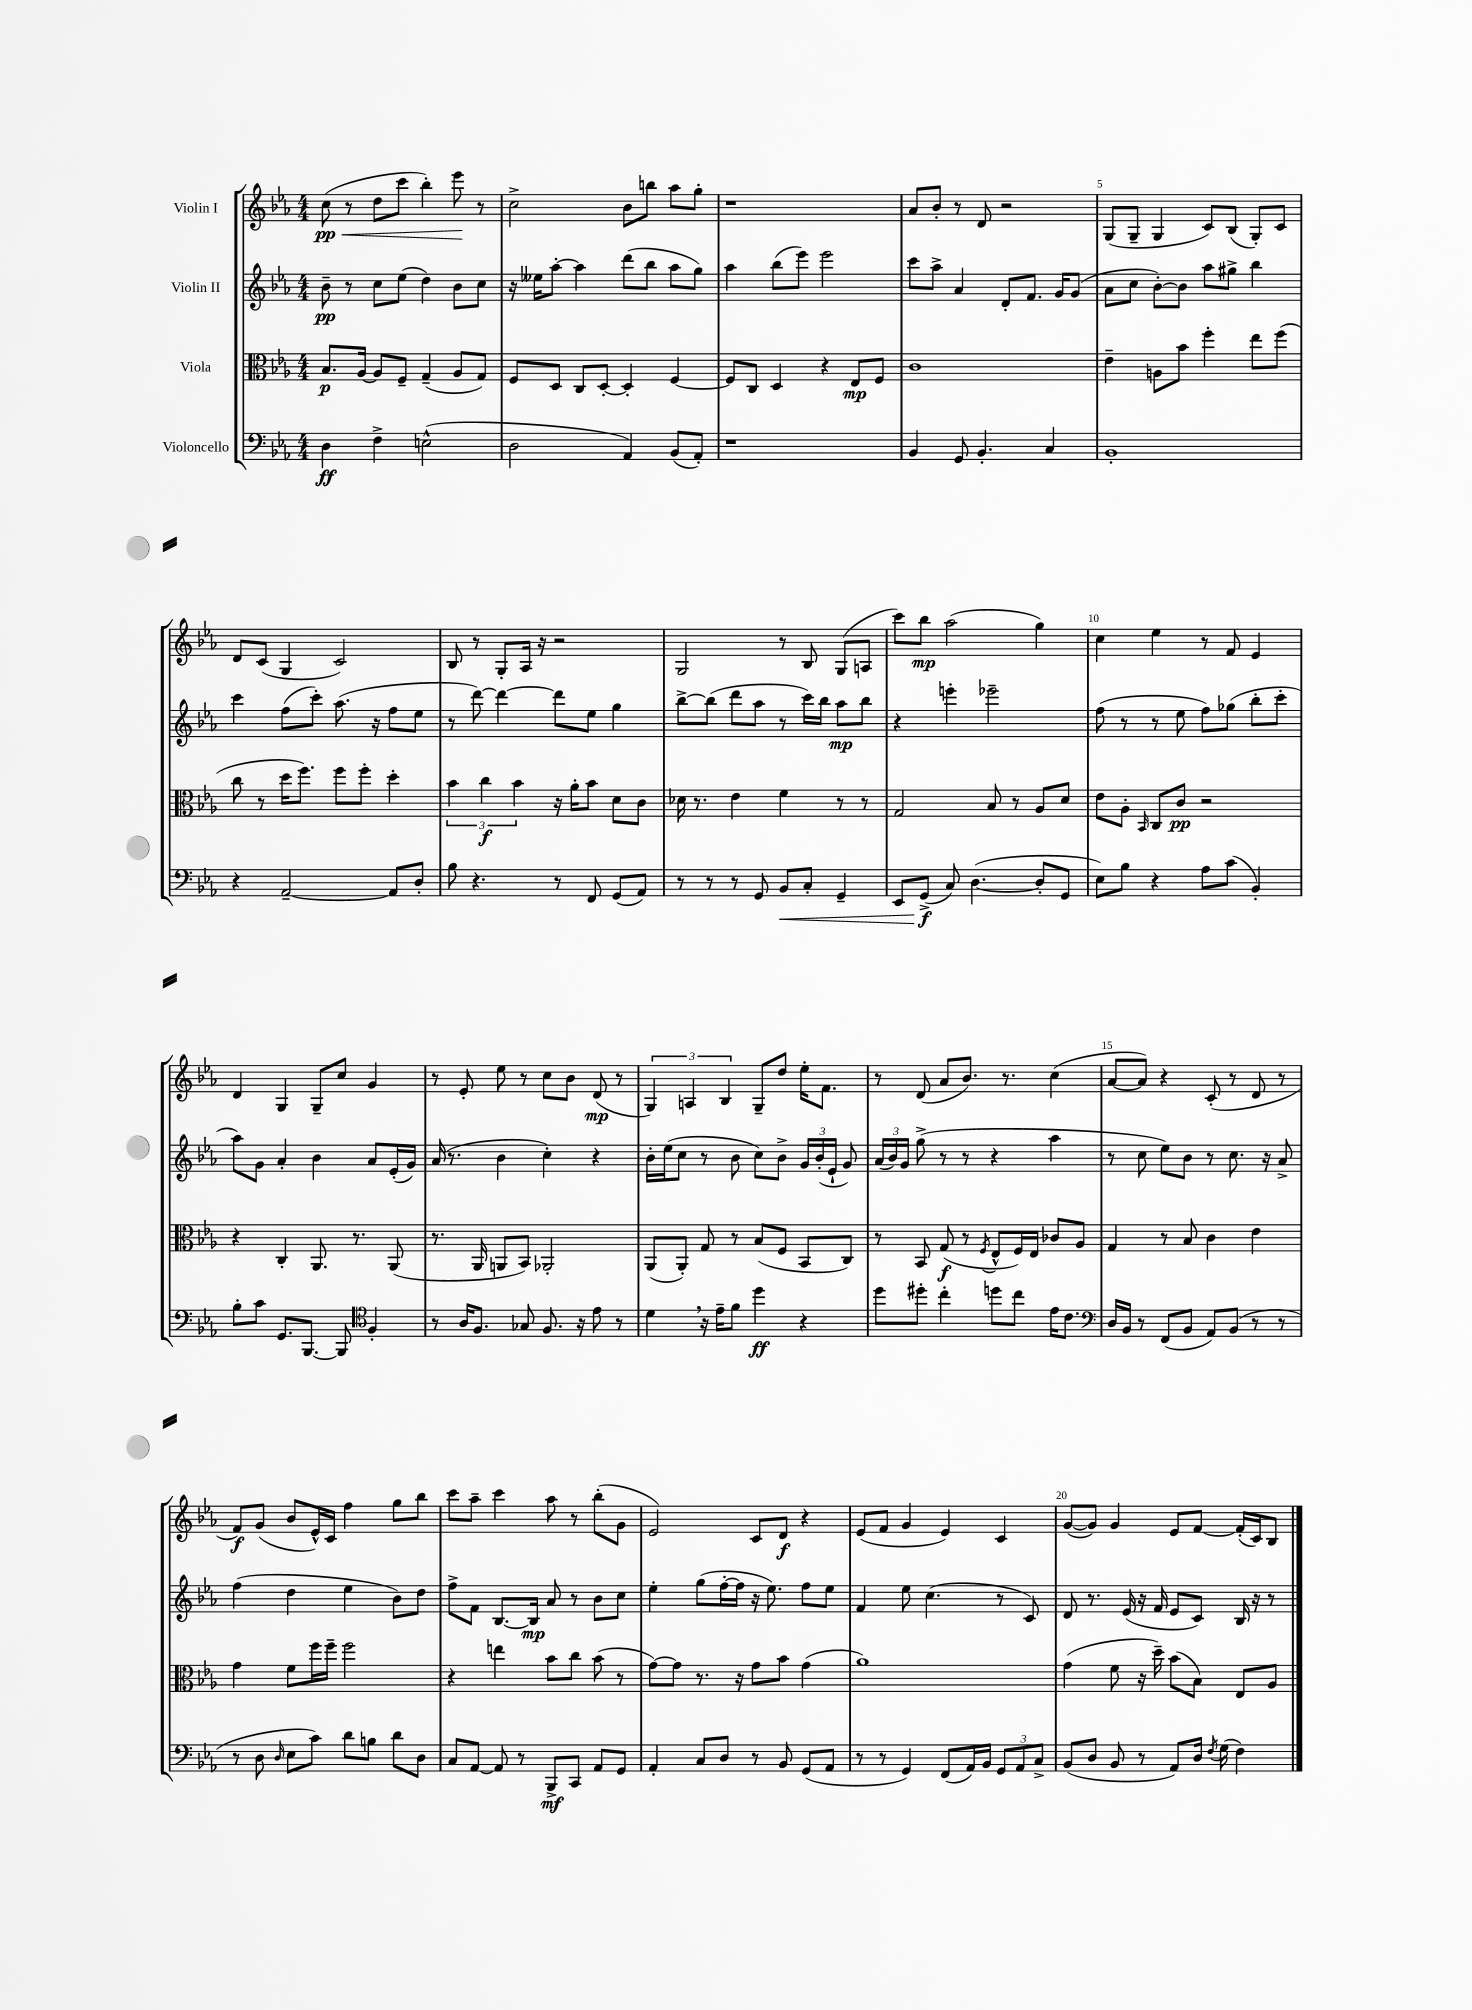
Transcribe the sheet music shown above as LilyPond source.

<<
\new StaffGroup <<
\new Staff = "s0" \with { instrumentName = "Violin I" } {
    \clef treble \key ees \major \numericTimeSignature \time 4/4
    \autoBeamOff c''8\pp\<( r8 d''8[ c'''8] bes''4-.) ees'''8\! r8 |
    c''2-> bes'8[ b''8] aes''8[ g''8]-. |
    r1 |
    aes'8[ bes'8]-. r8 d'8 r2 |
    g8[( g8]-- g4 c'8[) bes8]( g8[-.) c'8] |
    d'8[ c'8]( g4 c'2) |
    bes8 r8 g8[-. aes16] r16 r2 |
    g2 r8 bes8 g8[( a8] |
    c'''8[) bes''8]\mp aes''2( g''4) |
    c''4 ees''4 r8 f'8 ees'4 |
    d'4 g4 g8[-- c''8] g'4 |
    r8 ees'8-. ees''8 r8 c''8[ bes'8] d'8\mp( r8 |
    \tuplet 3/2 { g4) a4 bes4 } g8[-- d''8] ees''16[-. f'8.] |
    r8 d'8( aes'8[ bes'8.]) r8. c''4( |
    aes'8[~ aes'8]) r4 c'8-.( r8 d'8 r8 |
    f'8[\f) g'8]( bes'8[ ees'16-^) c'16] f''4 g''8[ bes''8] |
    c'''8[ aes''8]-- c'''4 aes''8 r8 bes''8[-.( g'8] |
    ees'2) c'8[ d'8]\f r4 |
    ees'8[( f'8] g'4 ees'4) c'4 |
    g'8[~( g'8]) g'4 ees'8[ f'8]~ f'16[-.( c'16) bes8] \bar "|." |
}
\new Staff = "s1" \with { instrumentName = "Violin II" } {
    \clef treble \key ees \major \numericTimeSignature \time 4/4
    \autoBeamOff bes'8--\pp r8 c''8[ ees''8]( d''4) bes'8[ c''8] |
    r16 eeses''16[ aes''8]~-. aes''4 d'''8[( bes''8] aes''8[ g''8]) |
    aes''4 bes''8[( ees'''8]) ees'''2 |
    c'''8[ aes''8]-> aes'4 d'8[-. f'8.] g'16[ g'8]( |
    aes'8[ c''8] bes'8[~-.) bes'8] aes''8[ gis''8]-> bes''4 |
    c'''4 f''8[( c'''8]-.) aes''8.( r16 f''8[ ees''8] |
    r8 d'''8~) d'''4~ d'''8[ ees''8] g''4 |
    bes''8[~-> bes''8]( d'''8[ aes''8] r8 c'''16[) bes''16] aes''8[\mp bes''8] |
    r4 e'''4-. ees'''2-- |
    f''8( r8 r8 ees''8 f''8[) ges''8]( bes''8[-. c'''8]-. |
    aes''8[) g'8] aes'4-. bes'4 aes'8[ ees'16-.( g'16]) |
    aes'16( r8. bes'4 c''4-.) r4 |
    bes'16[-. ees''16( c''8] r8 bes'8 c''8[) bes'8]-> \tuplet 3/2 { g'16[ bes'16-.( ees'16]-! } g'8) |
    \tuplet 3/2 { aes'16[( bes'16) g'16] } g''8->( r8 r8 r4 aes''4 |
    r8 c''8 ees''8[) bes'8] r8 c''8. r16 aes'8-> |
    f''4( d''4 ees''4 bes'8[) d''8] |
    f''8[-> f'8] bes8.[~ bes16]\mp aes'8 r8 bes'8[ c''8] |
    ees''4-. g''8[( f''16~-. f''16] r16 ees''8.) f''8[ ees''8] |
    f'4 ees''8 c''4.( r8 c'8) |
    d'8 r8. ees'16( r16 f'16 ees'8[ c'8]) bes16 r16 r8 \bar "|." |
}
\new Staff = "s2" \with { instrumentName = "Viola" } {
    \clef alto \key ees \major \numericTimeSignature \time 4/4
    \autoBeamOff bes8.[\p aes16]~ aes8[ f8]-- g4--( aes8[ g8]) |
    f8[ d8] c8[ d8]~-. d4-. f4~ |
    f8[ c8] d4 r4 ees8[\mp f8] |
    c'1 |
    ees'4-- a8[ bes'8] f''4-. ees''8[ f''8]( |
    c''8 r8 d''16[ f''8.]) f''8[ f''8]-. d''4-. |
    \tuplet 3/2 { bes'4 c''4\f bes'4 } r16 aes'16[-. bes'8] d'8[ c'8] |
    des'16 r8. ees'4 f'4 r8 r8 |
    g2 bes8 r8 aes8[ d'8] |
    ees'8[ aes8]-. \grace { bes,16 } c8[ c'8]\pp r2 |
    r4 c4-. aes,8. r8. aes,8( |
    r8. aes,16 a,8[ bes,8]) aes,2-. |
    aes,8[( aes,8]-.) g8 r8 bes8[( f8] bes,8[ c8]) |
    r8 bes,8 g8\f( r8 \acciaccatura { f8 } ees8[-^ f16) ees16] ces'8[ aes8] |
    g4 r8 bes8 c'4 ees'4 |
    g'4 f'8[ f''16 f''16]-- f''2 |
    r4 e''4 bes'8[ c''8] bes'8( r8 |
    g'8[~) g'8] r8. r16 g'8[ bes'8] g'4( |
    aes'1) |
    g'4( f'8 r16 d''16--) bes'8[( bes8]) ees8[ aes8] \bar "|." |
}
\new Staff = "s3" \with { instrumentName = "Violoncello" } {
    \clef bass \key ees \major \numericTimeSignature \time 4/4
    \autoBeamOff d4\ff f4-> e2-^( |
    d2 aes,4) bes,8[( aes,8]-.) |
    r1 |
    bes,4 g,8 bes,4.-. c4 |
    bes,1-. |
    r4 aes,2~-- aes,8[ d8]-. |
    bes8 r4. r8 f,8 g,8[( aes,8]) |
    r8 r8 r8 g,8 bes,8[\< c8]-. g,4-- |
    ees,8[ g,8]->\f\!( c8) d4.~( d8[-. g,8] |
    ees8[) bes8] r4 aes8[ c'8]( bes,4-.) |
    bes8[-. c'8] g,8.[ bes,,8.]~ bes,,8 \clef tenor f4-. |
    r8 aes16[ f8.] ges8 f8. r16 ees'8 r8 |
    d'4 \breathe r16 ees'16[-- f'8] d''4\ff r4 |
    d''8[ dis''8]-. c''4-. d''8[ c''8] ees'16[ c'8.] |
    \clef bass d16[ bes,16] r8 f,8[( bes,8] aes,8[) bes,8]( r8 r8 |
    r8 d8 \grace { d16 } ees8[ c'8]) d'8[ b8] d'8[ d8] |
    c8[ aes,8]~ aes,8 r8 bes,,8[->\mf c,8] aes,8[ g,8] |
    aes,4-. c8[ d8] r8 bes,8 g,8[( aes,8] |
    r8 r8 g,4) f,8[( aes,16) bes,16] \tuplet 3/2 { g,8[ aes,8 c8]-> } |
    bes,8[( d8] bes,8 r8 aes,8[) d16] \acciaccatura { f8 } g16( f4) \bar "|." |
}
>>
>>
\layout { \context { \Score \override BarNumber.break-visibility = ##(#f #t #t) barNumberVisibility = #(every-nth-bar-number-visible 5) } }
